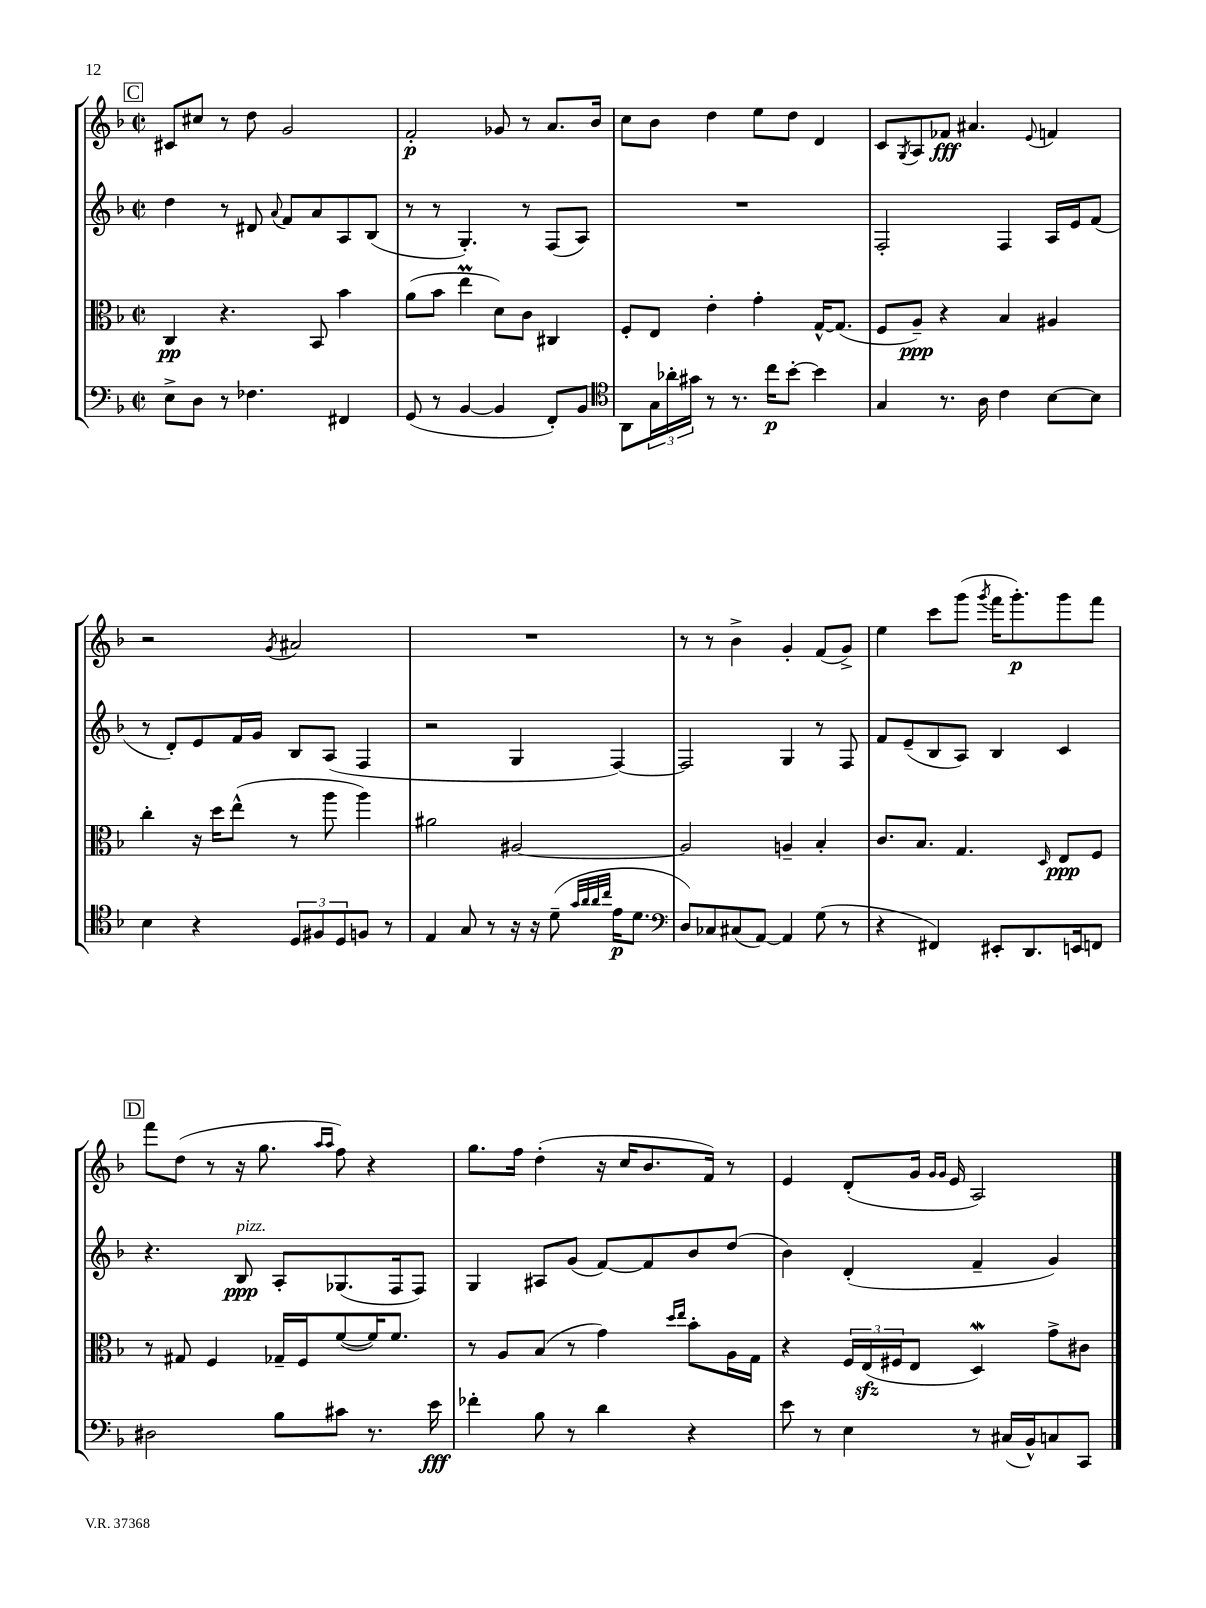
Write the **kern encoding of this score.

**kern	**kern	**kern	**kern
*staff4	*staff3	*staff2	*staff1
*clefF4	*clefC3	*clefG2	*clefG2
*k[b-]	*k[b-]	*k[b-]	*k[b-]
*M2/2	*M2/2	*M2/2	*M2/2
*met(c|)	*met(c|)	*met(c|)	*met(c|)
8E^	4C	4dd	8c#
8D	.	.	8cc#
8r	4.r	8r	8r
4.F-	.	8d#	8dd
.	.	8qqa	.
.	.	8f	2g
.	8BB-	8a	.
4FF#	4b-	8A	.
.	.	(8B-	.
=	=	=	=
(8GG	(8a	8r	2f'
8r	8b-	8r	.
[4BB-	4ee	4.G')	.
4BB-]	8d)	.	8g-
.	8c	8r	8r
8FF')	4C#	(8F	8.a
8BB-	.	8A)	.
.	.	.	16b-
=	=	=	=
*clefC4	*	*	*
8AA	8F'	1r	8cc
24G	8E	.	8b-
24a-'	.	.	.
24g#	.	.	.
8r	4e'	.	4dd
8.r	.	.	.
.	4g'	.	8ee
16cc	.	.	.
[8b-'	.	.	8dd
4b-]	[16G^^	.	4d
.	(8.G]	.	.
=	=	=	=
4G	8F	2F'	8c
.	.	.	8qG
.	8A~)	.	8A
8.r	4r	.	8f-
.	.	.	4.a#
16A	.	.	.
4c	4B-	4F	.
.	.	.	8qqe
[8B-	4A#	16A	4f
.	.	16e	.
8B-]	.	(8f	.
=	=	=	=
4B-	4cc'	8r	2r
.	.	8d')	.
4r	16r	8e	.
.	16dd	.	.
.	(8ee^^	16f	.
.	.	16g	.
.	.	.	8qg
12D	8r	8B-	2a#
12F#	.	.	.
.	8aa	(8A	.
12D	.	.	.
8F	4aa)	4F	.
8r	.	.	.
=	=	=	=
4E	2a#	2r	1r
8G	.	.	.
8r	.	.	.
16r	[2A#	4G	.
16r	.	.	.
(8d~	.	.	.
32qqg	.	.	.
32qqa	.	.	.
32qqa	.	.	.
32qqcc	.	.	.
16e	.	[4F)	.
8.d	.	.	.
=	=	=	=
*clefF4	*	*	*
8D)	2A#]	2F]	8r
8C-	.	.	8r
(8C#	.	.	4b-^
[8AA)	.	.	.
4AA]	4A~	4G	4g'
(8G	4B-'	8r	(8f
8r	.	8F	8g^)
=	=	=	=
4r	8.c	8f	4ee
.	.	(8e~	.
.	8.B-	.	.
4FF#)	.	8B-	8ccc
.	4.G	8A)	(8ggg
.	.	.	8qggg
8EE#'	.	4B-	16fff
.	.	.	8.ggg')
8.DD	.	.	.
.	16qqD	.	.
.	8E	4c	8ggg
16EE	.	.	.
8FF	8F	.	8fff
=	=	=	=
2D#	8r	4.r	8fff
.	8G#	.	(8dd
.	4F	.	8r
.	.	8B-	16r
.	.	.	8.gg
8B-	16G-~	8A'	.
.	16F	.	.
.	.	.	16qqaa
.	.	.	16qqaa
8c#	([8f	(8.G-	8ff)
8.r	16f])	.	4r
.	8.f	16F	.
.	.	8F)	.
16e	.	.	.
=	=	=	=
4f-'	8r	4G	8.gg
.	8A	.	.
.	.	.	16ff
8B-	(8B-	8A#	(4dd'
8r	8r	(8g	.
4d	4g)	[8f)	16r
.	.	.	16cc
.	.	8f]	8.b-
.	16qqdd	.	.
.	16qqee	.	.
4r	8b-'	8b-	.
.	.	.	16f)
.	16A	(8dd	8r
.	16G	.	.
=	=	=	=
8e	4r	4b-)	4e
8r	.	.	.
4E	24F	(4d'	(8d'
.	(24E	.	.
.	24F#	.	.
.	8E	.	16g
.	.	.	16qqg
.	.	.	16qqg
.	.	.	16e
8r	4D)	4f~	2A)
(16C#	.	.	.
16BB-^^)	.	.	.
8C	8g^	4g)	.
8CC	8c#	.	.
==	==	==	==
*-	*-	*-	*-
